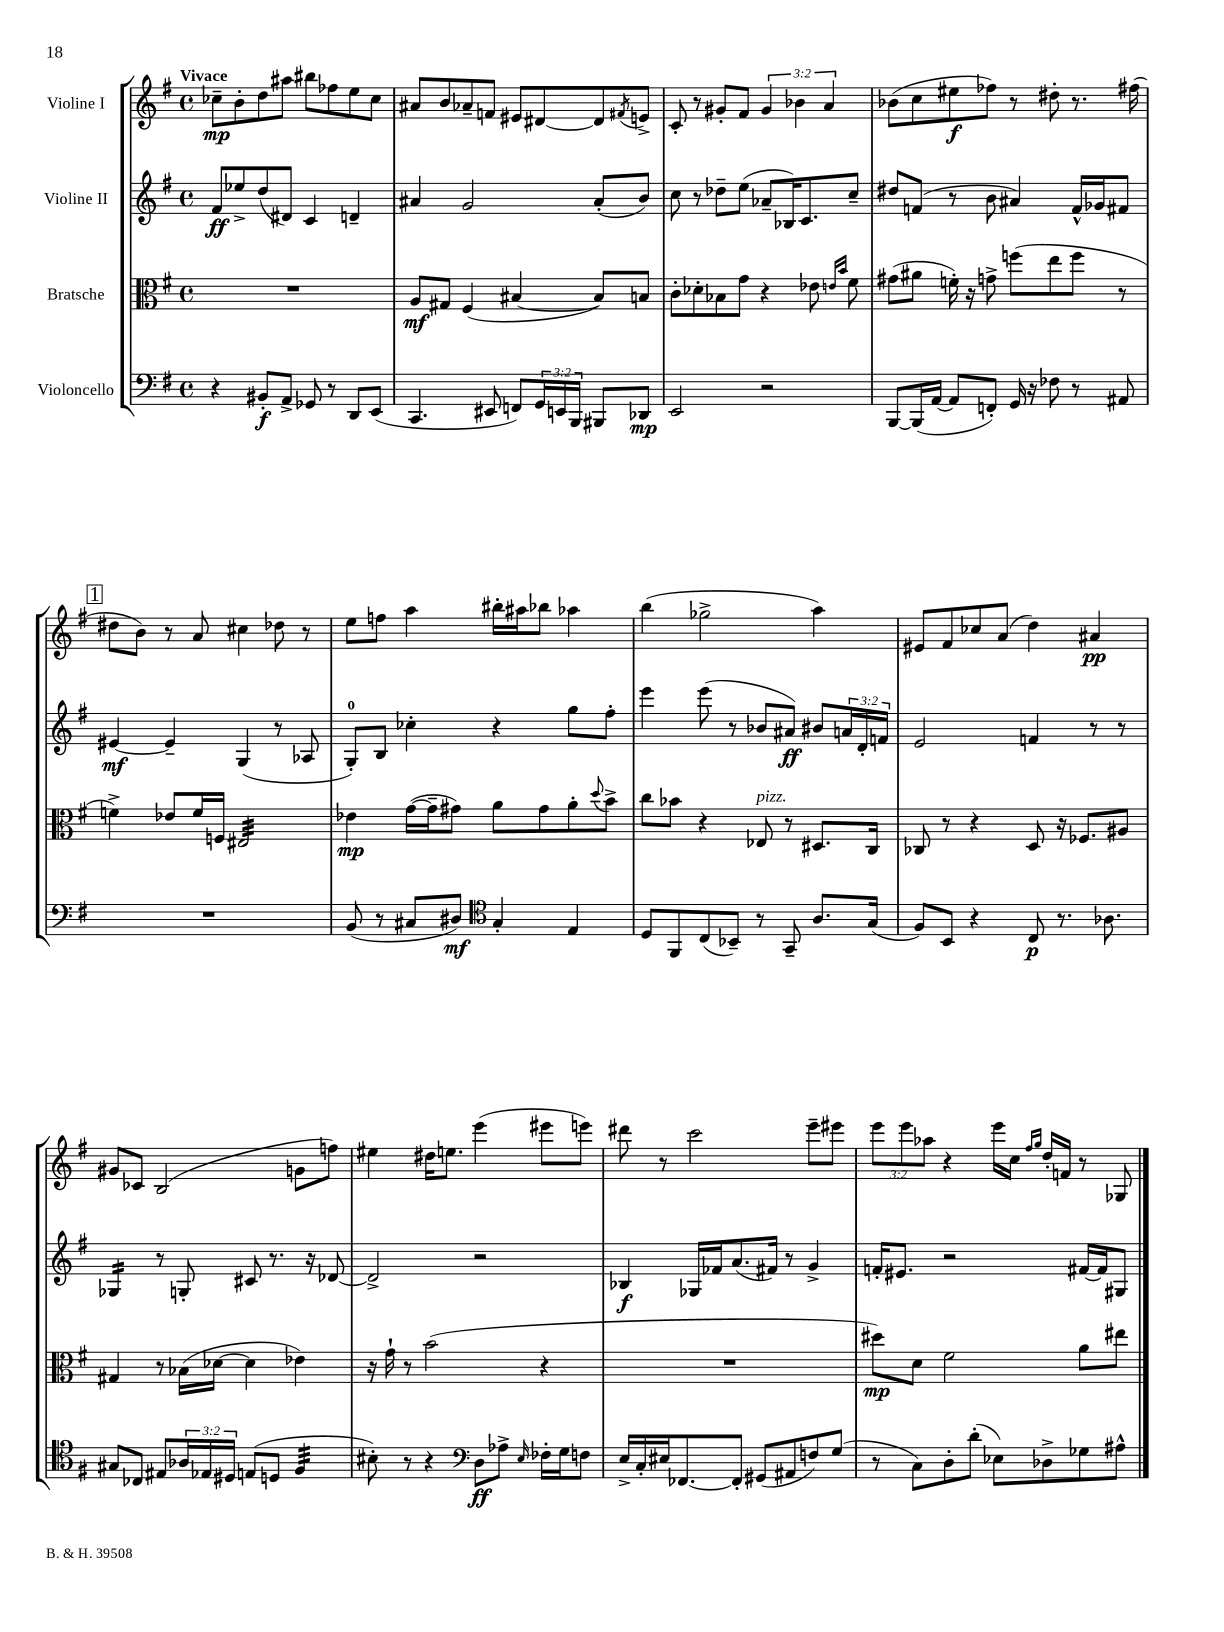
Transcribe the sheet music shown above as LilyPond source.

<<
\new StaffGroup <<
\new Staff = "s0" \with { instrumentName = "Violine I" } {
    \clef treble \key g \major \defaultTimeSignature \time 4/4 \override Staff.TupletNumber.text = #tuplet-number::calc-fraction-text \tempo "Vivace"
    ces''8--\mp b'8-. d''8 ais''8 bis''8 fes''8 e''8 ces''8 |
    ais'8 b'8 aes'8-- f'8 eis'8 dis'8~ dis'8 \acciaccatura { fis'8 } e'8-> |
    c'8-. r8 gis'8-. fis'8 \tuplet 3/2 { gis'4 bes'4 a'4 } |
    bes'8( c''8 eis''8\f fes''8) r8 dis''8-. r8. fis''16( |
    \mark \markup { \box "1" } dis''8 b'8) r8 a'8 cis''4 des''8 r8 |
    e''8 f''8 a''4 bis''16-. ais''16 bes''8 aes''4 |
    b''4( ges''2-> a''4) |
    eis'8 fis'8 ces''8 a'8( d''4) ais'4\pp |
    gis'8 ces'8 b2( g'8 f''8) |
    eis''4 dis''16 e''8. e'''4( eis'''8 e'''8) |
    dis'''8 r8 c'''2 e'''8-- eis'''8 |
    \tuplet 3/2 { e'''8 e'''8 aes''8 } r4 e'''16 c''16 \grace { fis''16 g''16 } d''16-. f'16 r8 ges8 \bar "|." |
}
\new Staff = "s1" \with { instrumentName = "Violine II" } {
    \clef treble \key g \major \defaultTimeSignature \time 4/4 \override Staff.TupletNumber.text = #tuplet-number::calc-fraction-text
    fis'8\ff ees''8-> d''8( dis'8) c'4 d'4-- |
    ais'4 g'2 ais'8-.( b'8) |
    c''8 r8 des''8-- e''8( aes'8-- bes16) c'8. c''8-- |
    dis''8 f'8( r8 b'8 ais'4) f'16-^ ges'16 fis'8 |
    \mark \markup { \box "1" } eis'4~\mf eis'4-- g4( r8 aes8 |
    g8-0-.) b8 ces''4-. r4 g''8 fis''8-. |
    e'''4 e'''8( r8 bes'8 ais'8\ff) bis'8 \tuplet 3/2 { a'16 d'16-. f'16 } |
    e'2 f'4 r8 r8 |
    ges4:16 r8 g8-. cis'8 r8. r16 des'8~ |
    des'2-> r2 |
    bes4\f ges16 fes'16 a'8.( fis'16) r8 g'4-> |
    f'16-. eis'8. r2 fis'16~ fis'16 gis8 \bar "|." |
}
\new Staff = "s2" \with { instrumentName = "Bratsche" } {
    \clef alto \key g \major \defaultTimeSignature \time 4/4
    R1 |
    a8\mf gis8 fis4( bis4~ bis8) b8 |
    c'8-. des'8-. bes8 g'8 r4 ees'8 \grace { e'16 b'16 } fis'8 |
    gis'8( ais'8 f'16-.) r16 g'8-> f''8( e''8 f''8 r8 |
    \mark \markup { \box "1" } f'4->) ees'8 f'16 f16 eis2:32 |
    ees'4\mp g'16~( g'16-- gis'8) a'8 gis'8 a'8-. \appoggiatura { d''8 } b'8-> |
    c''8 bes'8 r4 ees8^\markup { \italic "pizz." } r8 dis8. c16 |
    ces8 r8 r4 d8 r16 fes8. ais8 |
    gis4 r8 bes16( des'16~ des'4 ees'4) |
    r16 g'16-! r8 b'2( r4 |
    R1 |
    dis''8\mp) d'8 fis'2 a'8 eis''8 \bar "|." |
}
\new Staff = "s3" \with { instrumentName = "Violoncello" } {
    \clef bass \key g \major \defaultTimeSignature \time 4/4 \override Staff.TupletNumber.text = #tuplet-number::calc-fraction-text
    r4 bis,8-.\f a,8-> ges,8 r8 d,8 e,8( |
    c,4. eis,8 f,8) \tuplet 3/2 { g,16 e,16 b,,16 } bis,,8 des,8\mp |
    e,2 r2 |
    b,,8~ b,,16( a,16~ a,8 f,8-.) g,16 r16 fes8 r8 ais,8 |
    \mark \markup { \box "1" } R1 |
    b,8( r8 cis8 dis8\mf) \clef tenor g4-. e4 |
    d8 fis,8 c8( bes,8--) r8 g,8-- a8. g16( |
    fis8) b,8 r4 c8\p r8. aes8. |
    gis8 ces8 eis8 \tuplet 3/2 { aes16 ees16 dis16 } e8( d8 fis4:32 |
    bis8-.) r8 r4 \clef bass d8\ff aes8-> \grace { e16 } fes16-. g16 f8 |
    e16-> c16-. eis16 fes,8.~ fes,8-. gis,8( ais,8 f8) g8( |
    r8 c8) d8-. d'8-.( ees8) des8-> ges8 ais8-^ \bar "|." |
}
>>
>>
\layout { \context { \Score \remove "Bar_number_engraver" } }
